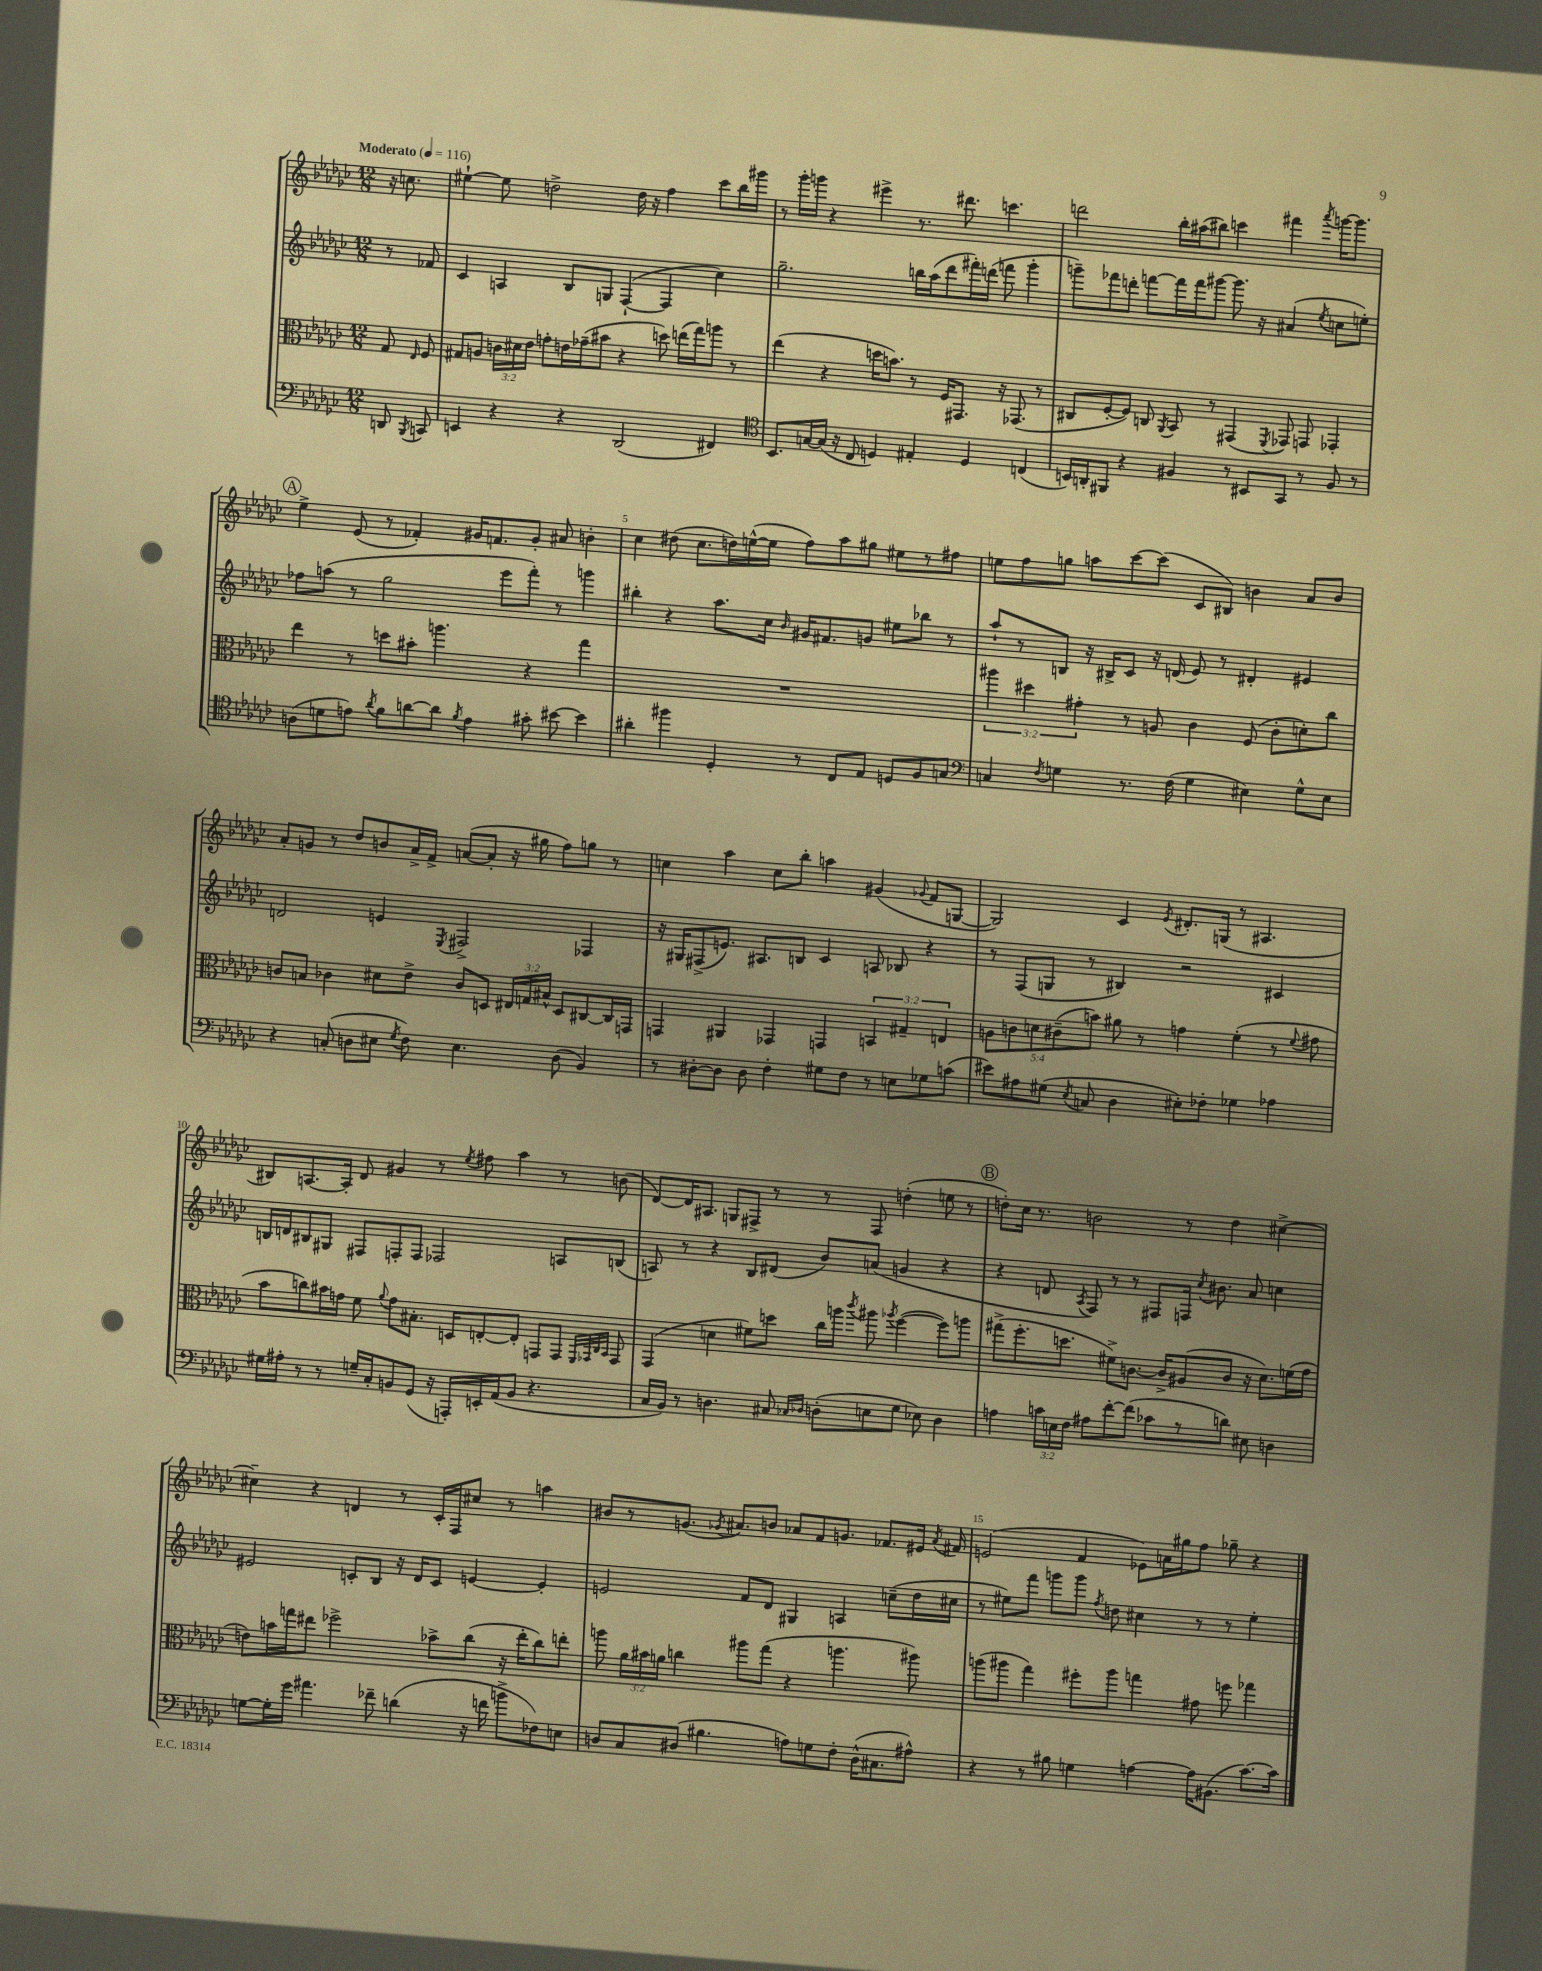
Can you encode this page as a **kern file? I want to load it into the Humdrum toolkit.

**kern	**kern	**kern	**kern
*part4	*part3	*part2	*part1
*staff4	*staff3	*staff2	*staff1
*clefF4	*clefC3	*clefG2	*clefG2
*k[b-e-a-d-g-c-]	*k[b-e-a-d-g-c-]	*k[b-e-a-d-g-c-]	*k[b-e-a-d-g-c-]
*M12/8	*M12/8	*M12/8	*M12/8
*MM116	*MM116	*MM116	*MM116
=	=	=	=
!	!	!	!LO:TX:a:B:t=Moderato
8DDn/	8G-/	8r	16r
.	.	.	8.ccn\
8qBBB-/	16qqE-/	.	.
8CCn/	8F/	8f-X/	.
=1	=1	=1	=1
4EEn/	8G#X/L	4c-/	[4ee#X`\
.	8An/J	.	.
4r	24cn\LL	4An/	8ee#\]
.	24d#X\	.	.
.	24e-\JJ	.	.
.	8gn'\L	.	2ddn^\
4r	16en\L	8B-/L	.
.	(16g-X~\J	.	.
.	8b#X\J	8Gn/J	.
(2DD-/	4r	([4F`/	.
.	.	.	16dd\
.	.	.	16r
.	8ddn\)	4F/]	4ff\
.	(16een\LL	.	.
.	16gg-\J)	.	.
4FF#X/)	8aan\J	4cc-\)	8ccc-\L
.	8r	.	16bb-\L
.	.	.	16ggg#X\JJ
=2	=2	=2	=2
*clefC4	*	*	*
8.BB-/L	(4ee-\	2.gg-~\	8r
.	.	.	16ggg-'\LL
[16Gn/L	.	.	16gggn\JJ
(16G/JJ]	4r	.	4r
16r	.	.	.
8C-/	.	.	.
4Dn/)	16ddn\KL	.	4eee#X^\
.	8.bn\J)	.	.
4E#X'/	8r	16bbn\LL	8.r
.	.	(16aa-\J	.
.	16F/KL	8ddd-\	.
.	8.GG#X/J	.	8.ddd#X\
4D/	.	16fff#X'\L)	.
.	.	(16dddn\JJ	.
.	16r	8fffn\	4.cccn\
.	(8.GG-X/	.	.
(4Cn/	.	4ggg-'\	.
.	8r	.	.
=3	=3	=3	=3
16BBn/LL)	8C#X/L	8gggn~\L)	2dddn\
16AAn'/J	.	.	.
8FF#X/J	[8F'/	8fff-X\	.
4r	8F/J])	8dddn'\J	.
.	8Cn/	[8fffn\L	.
.	8qAA-/	.	.
4F#X/	8BB-/	16fff\L]	16bb-'\LL
.	.	16fff\J	(16aa#X\J
.	8r	[8ggg#X\J	8bb#X\J)
8r	(4GG#X/	8.ggg#\]	4cccn\
8BB#X/L	.	.	.
.	.	16r	.
.	8qFF/	.	.
8GG-/J	8GG-X/)	(4a#X/	4fff#X\
8r	8GGn/	.	.
.	.	8qee-/	8qaaa-/
8F#/	4GG-X'/	8ccn\L	[16gggn\KL
.	.	.	8.ggg\J]
8r	.	8een'\J)	.
!!LO:LB:g=z
!!LO:REH:place=s1:t=A
=4	=4	=4	=4
(8An\L	4ee-\	8ff-X\L	4ee-^\
8dn\	.	(8aan\J	.
8en\J)	8r	8r	(8e-/
8qa-/	.	.	.
8f\L	8ddn\L	2gg-\	8r
[8an\	8b#X'\J	.	4f-X'/)
8a\J]	4.aan\	.	.
8qf/	.	.	.
4e\	.	.	16g#X/KL
.	.	.	8.fn/
.	.	8eee-\L	.
8g#X'\	4r	8fff'\J)	8g#'/J
[8b#X\	.	8r	8a#X/
4b#\]	4gg-\	4gggn\	4bn'\
=5	=5	=5	=5
4a#X'\	1.r	4bb#X'\	4cc-\
4ff#X\	.	4r	(8dd#X\
.	.	.	8.cc-\L
4D-'/	.	8.aa-\L	.
.	.	.	16ddn\L)
.	.	.	([16een^^\
.	.	16cc-\Jk	16ee\JJ]
.	.	16qqb-/	.
8r	.	16g#X/KL	8ff\L)
.	.	8.f#X/	.
8C-/L	.	.	8aa-\
8E-/J	.	8gn/J	8gg#X\J
8Dn/L	.	8ee#X\L	8ee#X\L
8F/	.	8bb-X\J	8r
8Gn/J	.	8r	8ff#X\J
=6	=6	=6	=6
*clefF4	*	*	*
4Cn/	6aa#X\	8aa-`/L	8een\L
.	.	8r	8ff\
.	6dd#X\	.	.
8qF/	.	.	.
4Gn\	.	8Bn/J	8ggn\J
.	6g#X'\	.	.
.	.	16r	8aan\L
.	.	16B#X^/KL	.
8.r	8r	8c-/J	[8ccc-\
.	8An/	16r	(8ccc-\J]
(16F\	.	(16dn/	.
4G\	4c-\	8e-/)	8c-/L
.	.	8r	8B#X/J)
4E#X\)	(8F/	4d#X'/	4bn\
.	8c-'\L	.	.
8G^^\L	8dn'\)	4e#X/	8a-/L
8E#\J	8cc-\J	.	8b/J
!!LO:LB:g=z
=7	=7	=7	=7
4r	8cn/L	2dn/	8a-'/L
.	8Bn/J	.	8gn/J
(8Cn'/	4c-X\	.	8r
8Dn\L	.	.	8dd-/L
8E#X\J	8d#X\L	4en/	8bn/
8qG-/	.	.	.
8F\)	8e-^\J	.	16a-^/L
.	.	.	16f^/JJ
.	.	8qE-/	.
4.E#\	8c-/L	2F#X^/	([8an/L
.	8Dn/J	.	8a'/J]
.	24E#X/LL	.	16r
.	24Gn/	.	.
.	.	.	16gg#X\
.	24B#X^^/JJ	.	.
(8D\	8D/L	.	8ff\L)
4BB-/)	[8C#X/	4F-X/	8ggn\J
.	16C#/L]	.	8r
.	16GGn/JJ	.	.
=8	=8	=8	=8
8r	4GGn/	16r	4ccn\
.	.	16G#X/KL	.
[8D#X'\L	.	(8F#X^/	.
8D#\J]	4AA#X/	8.en/J)	4aa-\
8D#\	.	.	.
.	.	8.A#X/L	.
4F'\	4GG-X/	.	8cc\L
.	.	8Bn/J	8bb-'\J
8G#X\L	4GGn/	4c-/	4aan\
8F\J	.	.	.
8r	6BBn/	8An/	(4g#X/
8En\L	.	8B-X/	.
.	6G#X~/	.	.
.	.	.	8qqg-X/
8G-X\	.	4r	8f/L
.	6En/	.	.
(8cn\J	.	.	[8Gn/J
=9	=9	=9	=9
8e#X\L)	10An\L	8r	2G/])
.	10cn\	.	.
8A#X\	.	(8F/L	.
.	10dn\	.	.
(8G#X\J	.	8Gn/J	.
.	(10c#X~\	.	.
8qE-/	.	.	.
8Cn/	.	8r	.
.	10bn\J)	.	.
4D-\	8a#X\	4B#X/)	4c-/
.	8r	.	.
.	.	.	8qe-/
8E#X'\L)	4gn\	2r	8.d#X'/L
8F-X'\J	.	.	.
.	.	.	(16Gn/Jk
4G-X\	(4f'\	.	8r
.	.	.	4.A#X/
4A-X\	8r	4c#X/	.
.	8qqf/	.	.
.	8g#X\	.	.
!!LO:LB:g=z
=10	=10	=10	=10
16G#X\LL	8b-\L	16Bn/LL	8B#X/L)
16A#X'\JJ	.	16dn/J	.
8r	8ccn\)	8B#X/	[8.An/
8r	16b#X\L	8G#X/J	.
.	16gn\JJ	.	16A'/Jk]
16Gn~/LL	8f\	8F#X/L	8d-/
16C-'/J	.	.	.
.	8qqa-/	.	.
8BBn/	8g\L	8Fn'/	4g#X/
(8GG-/J	8.B#X'\J	8F/J	.
16r	.	2F-X/	8r
16AAAn'/LL)	16Dn/KL	.	.
.	.	.	8qee-/
16EEn'/	[8En'/	.	8ff#X\
(16AA-/J	.	.	.
8BB/J	8E'/J]	.	4aa-\
4.r	8GGn/L	.	.
.	8GG/J	8An/L	8r
.	32qqFF/LLL	.	.
.	32qqGG-X/	.	.
.	32qqC-/	.	.
.	32qqBB-/JJJ	.	.
.	8GG-/	(8Bn/J	(8bn\
=11	=11	=11	=11
16C-/LL	(4GG-/	8An/)	[8d-/L)
16BB-/JJ)	.	.	.
8r	.	8r	16d-/K]
.	.	.	8.A#X/J
4.Dn\	4dn\	4r	.
.	.	.	8Gn/L
.	8f#X\L)	8B-/L	8F#X^/J
8C#X/	8ddn\J	(8d#X/J	8r
16qqC-X/LL	.	.	.
16qqD-X/JJ	.	.	.
(8Dn'\L	16cc-\LL	8b-/L)	8r
.	16aan\JJ	.	.
.	8qccc-/	.	.
8En\	8aa#X\	(8an/J	8F#/
.	8qaa-X/	.	.
8G-\J	([4ff\	4gn/	(4ddn'\
8E-X\)	.	.	.
4D\	8ff\L])	4r	8een\
.	8aan\J	.	8r
!!LO:REH:place=s1:t=B
=12	=12	=12	=12
4An\	(8gg#X^\L	4r	8ddn'\L)
.	8.ff'\	.	16cc-\Jk
.	.	.	8.r
24cn\LL	.	8dn/	.
24En\	.	.	.
.	8.ddn\J	.	.
24F\JJ	.	.	.
.	.	8qA-/	.
8A#X\L	.	8F/)	2bn\
[8f'\	8f#X^\L)	8r	.
(8f\J]	[8.cn\J	8r	.
8c-X\L	.	8F#X/L	.
.	16c^/KL]	.	.
8r	(8A#X/	16Fn/Jk	8r
.	.	8qcc-/	.
.	.	8.b#X\	.
8dn\J)	8c/J	.	4dd\
8E#X\	16r	8a-/	.
.	8.d-\L)	.	.
4Dn\	.	4ccn\	[4cc#X^\
.	(16fn\L	.	.
.	16g-\JJ	.	.
!!LO:LB:g=z
=13	=13	=13	=13
[8Gn\L	8en\L)	2e#X/	4cc#X~\]
16G'\L]	16bn\L	.	.
16g-\JJ	16ggn\J	.	.
4.a#X\	8ee#X\J	.	4r
.	2ff-X^\	.	.
.	.	8cn'/L	4dn/
8f-X~\	.	8B-/J	.
(4dn\	.	16r	8r
.	.	16d-/KL	.
.	8b-X^\L	8c/J	16c-'/LL
.	.	.	16F/J
16r	(8cc-\J	[4en/	8cc#X/J
16fn\	.	.	.
8bn^\L	16r	.	8r
.	16ee#'\KL	.	.
8F-X\)	8cc-\)	4e'/]	4aan\
8En\J	8een'\J	.	.
=14	=14	=14	=14
8Dn/L	8aan\	2en/	8b#X/L
8C-/	24a-\LL	.	8r
.	24b#X\	.	.
.	24an\JJ	.	.
(8D#X/J	4ccn\	.	(8.gn/J
4.B#X\	.	.	.
.	.	.	8qg-X/
.	.	.	8.a#X/L)
.	8aa#X\L	8f/L	.
.	(8gg-\J	8d-/J	8bn/J
8An\L)	4r	4G#X/	8a-X/L
8Gn\	.	.	8f/
8F'\J	4.aan\	4An/	8.gn/J
(16D#^^\KL	.	.	.
8.C#X\	.	.	8.f-X/L
.	.	(8ccn~\L	.
8A#X^^\J)	8aa#X\)	16dd-\L	16e#X/Jk
.	.	.	8qa-/
.	.	16cc#X\JJ	16f#X/
=15	=15	=15	=15
4r	(8aan\L	8r	(2en/
.	8aa#X\J	8ee#X\L)	.
8r	4gg-\)	8fff\J	.
8B#X\	.	8gggn\L	.
4Gn\	8ff#X'\L	8ggg\J	4f/
.	.	8qff/	.
.	8aa#\J	8ddn\	.
[4An\	4ggn\	4cc#X\	8e-X\L)
.	.	.	16an\L
.	.	.	16gg#X\J
16A\KL]	8g#X\	8r	8ff\J
(8.BB#X\J	.	.	.
.	8ffn\	8r	8gg-X~\
[8.c-\L)	4gg-X\	4ee#'\	4r
16c-\Jk]	.	.	.
==	==	==	==
*-	*-	*-	*-
